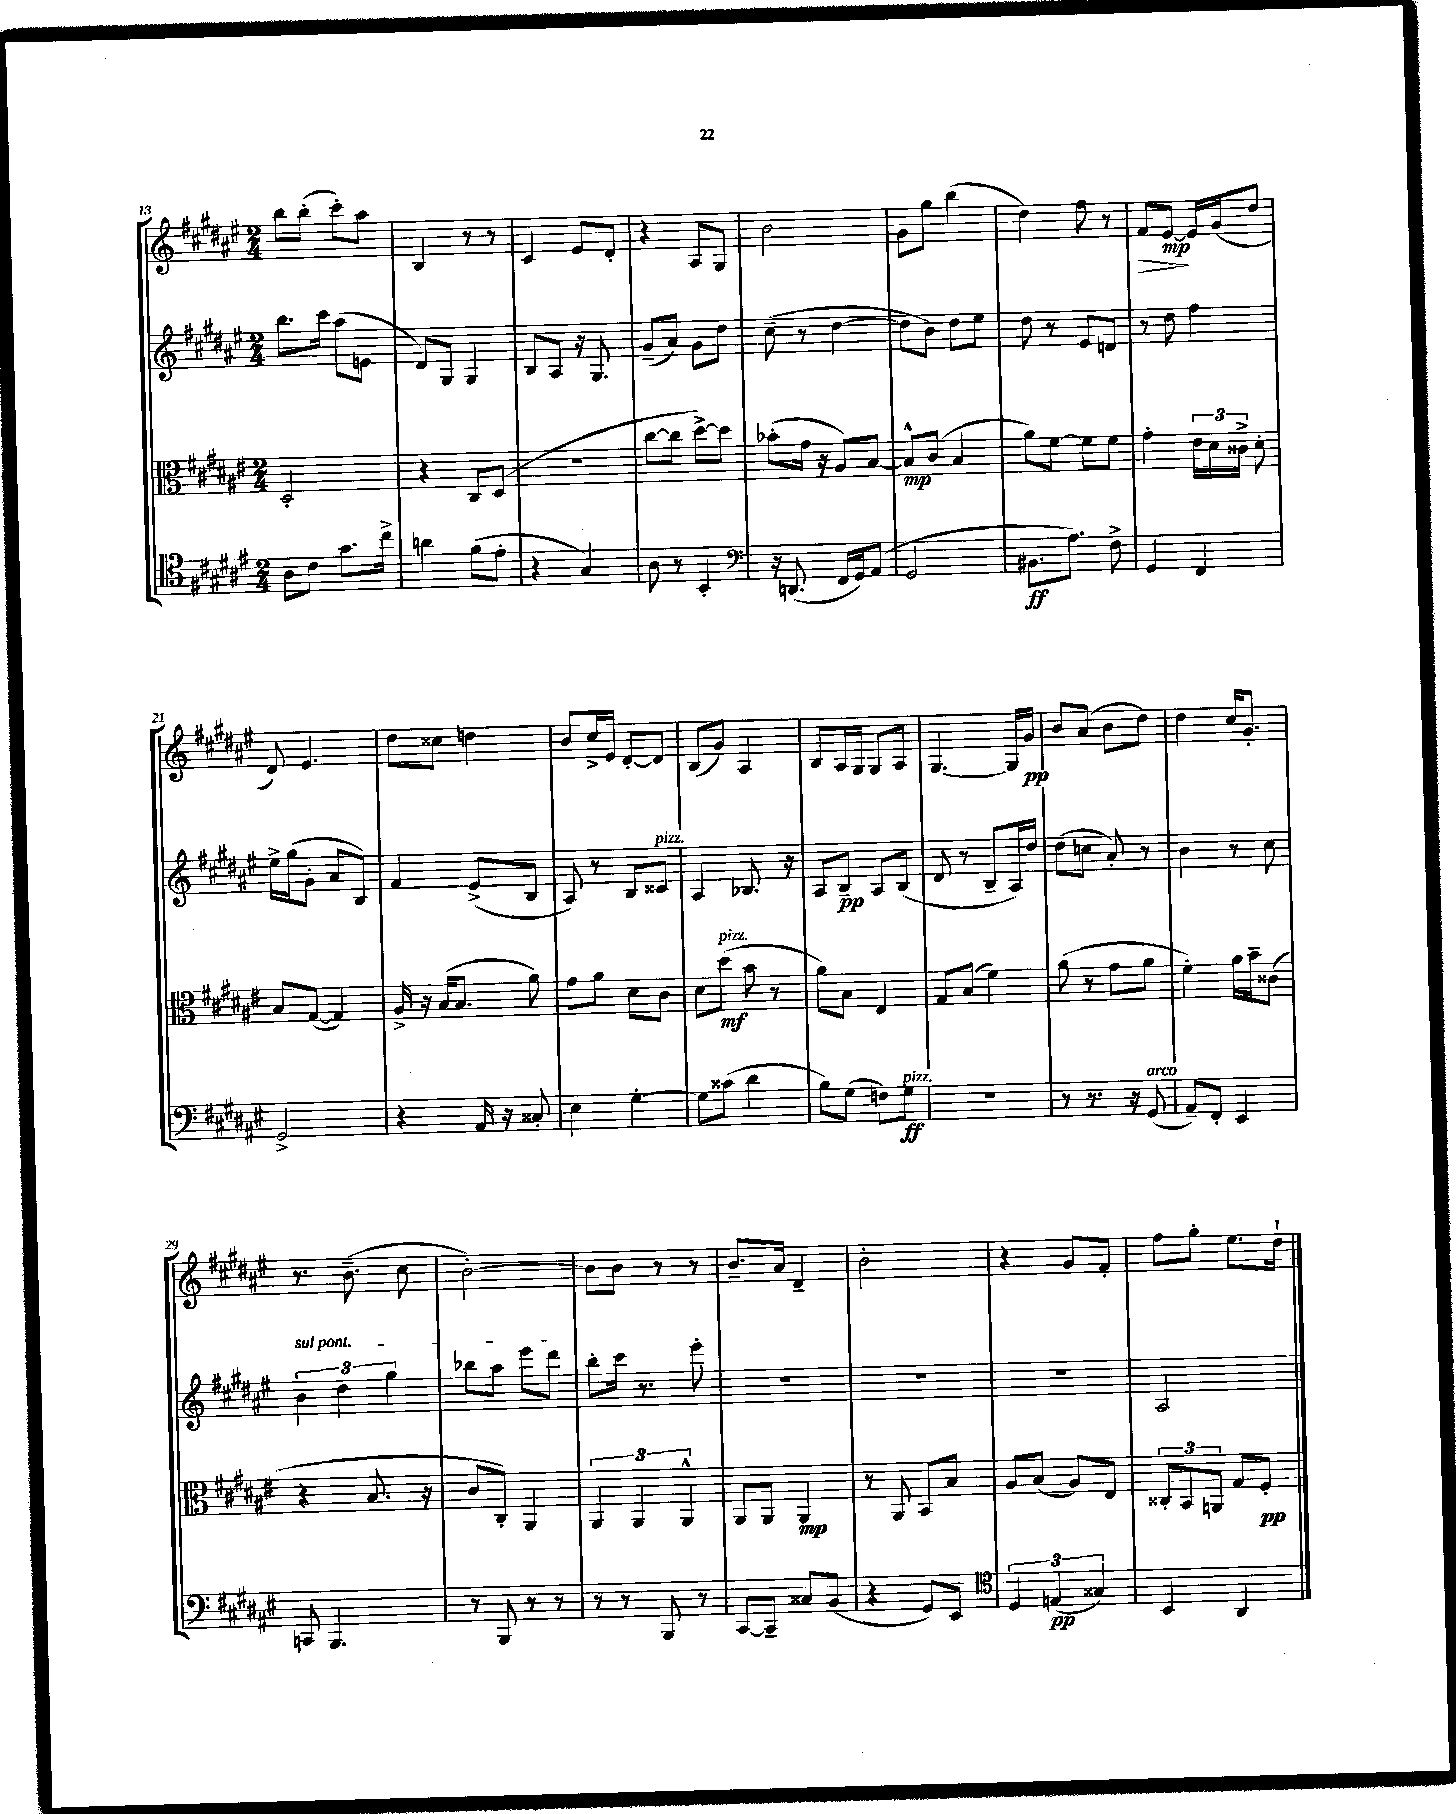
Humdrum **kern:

**kern	**kern	**kern	**kern
*staff4	*staff3	*staff2	*staff1
*clefC4	*clefC3	*clefG2	*clefG2
*k[f#c#g#d#a#e#]	*k[f#c#g#d#a#e#]	*k[f#c#g#d#a#e#]	*k[f#c#g#d#a#e#]
*M2/4	*M2/4	*M2/4	*M2/4
8A#	2D#'	8.bb	8bb
8c#	.	.	(8bb'
.	.	16ccc#	.
8.g#	.	(8aa#	8ccc#')
.	.	8e	8aa#
16cc#^	.	.	.
=	=	=	=
4a	4r	8d#)	4B
.	.	8G#	.
(8f#	8C#	4G#	8r
8e#'	(8D#	.	8r
=	=	=	=
4r	2r	8B	4c#
.	.	8A#	.
4G#)	.	16r	8e#
.	.	8.G#	.
.	.	.	8d#'
=	=	=	=
8A#	[8cc#	(8g#~	4r
8r	8cc#]	8a#)	.
4BB'	[8dd#^)	8g#	8A#
.	8dd#]	8dd#	8G#
=	=	=	=
*clefF4	*	*	*
16r	(8b-'	(8cc#~	2b
(8.DD	.	.	.
.	16g#	8r	.
.	16r	.	.
16FF#	8A#)	[4dd#	.
16GG#)	.	.	.
(8AA#	[8B	.	.
=	=	=	=
2GG#	8B^^]	8dd#]	8g#
.	(8c#	8b)	8gg#
.	4B	8dd#	(4bb
.	.	8ee#	.
=	=	=	=
8.BB#	8a#)	8dd#	4dd#)
.	[8f#	8r	.
8.A#)	.	.	.
.	8f#]	8e#	8ff#
8F#^	8f#	8d	8r
=	=	=	=
4GG#	4g#'	8r	8f#
.	.	8dd#	[8e#
4FF#	24e#	4ff#	16e#]
.	24d#	.	.
.	.	.	(16g#
.	24c##^	.	.
.	8d#'	.	8dd#
=	=	=	=
2GG#^	8B	16ee#^	8d#)
.	.	(16gg#	.
.	([8G#	8g#'	4.e#
.	4G#])	8a#	.
.	.	8B)	.
=	=	=	=
4r	16A#^	4f#	8dd#
.	16r	.	.
.	(16B	.	8cc##
.	8.B	.	.
16AA#	.	(8e#^	4dd
16r	.	.	.
8C##'	8a#)	8B	.
=	=	=	=
4E#	8g#	8A#)	8b
.	8a#	8r	16cc#^
.	.	.	16e#
[4G#'	8d#	8B	[8d#'
.	8c#	8c##	8d#]
=	=	=	=
8G#]	8d#	4A#	(8B
(8c##	(8dd#	.	8g#)
4d#	8b	8.B-	4A#
.	8r	.	.
.	.	16r	.
=	=	=	=
8B)	8a#)	8A#	8B
(8G#	8B	8B~	16A#
.	.	.	16G#
8F)	4E#	8A#	8G#
8G#	.	(8B	8A#
=	=	=	=
2r	8G#	8d#	[4.G#
.	(8B	8r	.
.	4f#)	8B~	.
.	.	16A#)	16G#]
.	.	16dd#	16g#
=	=	=	=
8r	(8a#	(8dd#	8b
8.r	8r	8cc	(8a#
.	8g#	8a#')	8b
16r	.	.	.
(8GG#	8a#	8r	8dd#)
=	=	=	=
8AA#~)	4f#')	4b	4dd#
8FF#'	.	.	.
4EE#	16a#	8r	16cc#
.	16b~	.	8.g#'
.	(8c##	8cc#	.
=	=	=	=
8CC	4r	6b	8.r
4.BBB	.	.	.
.	.	6dd#	.
.	.	.	(8.b~
.	8.B	.	.
.	.	6gg#	.
.	.	.	8cc#
.	16r	.	.
=	=	=	=
8r	8c#	8bb-	[2b')
8BBB	8C#')	8aa#	.
8r	4AA#	8eee#	.
8r	.	8ddd#	.
=	=	=	=
8r	6AA#	8bb'	8b]
8r	.	16ccc#	8b
.	6AA#	.	.
.	.	8.r	.
8BBB	.	.	8r
.	6AA#^^	.	.
8r	.	8eee#'	8r
=	=	=	=
[8CC#	8AA#	2r	8.b~
8CC#~]	8AA#	.	.
.	.	.	16a#
8C##	4AA#	.	4d#~
(8BB	.	.	.
=	=	=	=
4r	8r	2r	2b'
.	8AA#	.	.
8GG#)	8BB	.	.
8EE#	8B	.	.
=	=	=	=
*clefC4	*	*	*
6D#	8A#	2r	4r
.	(8B	.	.
(6E	.	.	.
.	8A#)	.	8g#
6G##)	.	.	.
.	8E#	.	8f#'
=	=	=	=
4BB	12C##'	2A#	8ff#
.	12BB	.	.
.	.	.	8gg#'
.	12AA	.	.
4AA#	8G#	.	8.ee#
.	8F#'	.	.
.	.	.	16dd#`
==	==	==	==
*-	*-	*-	*-
